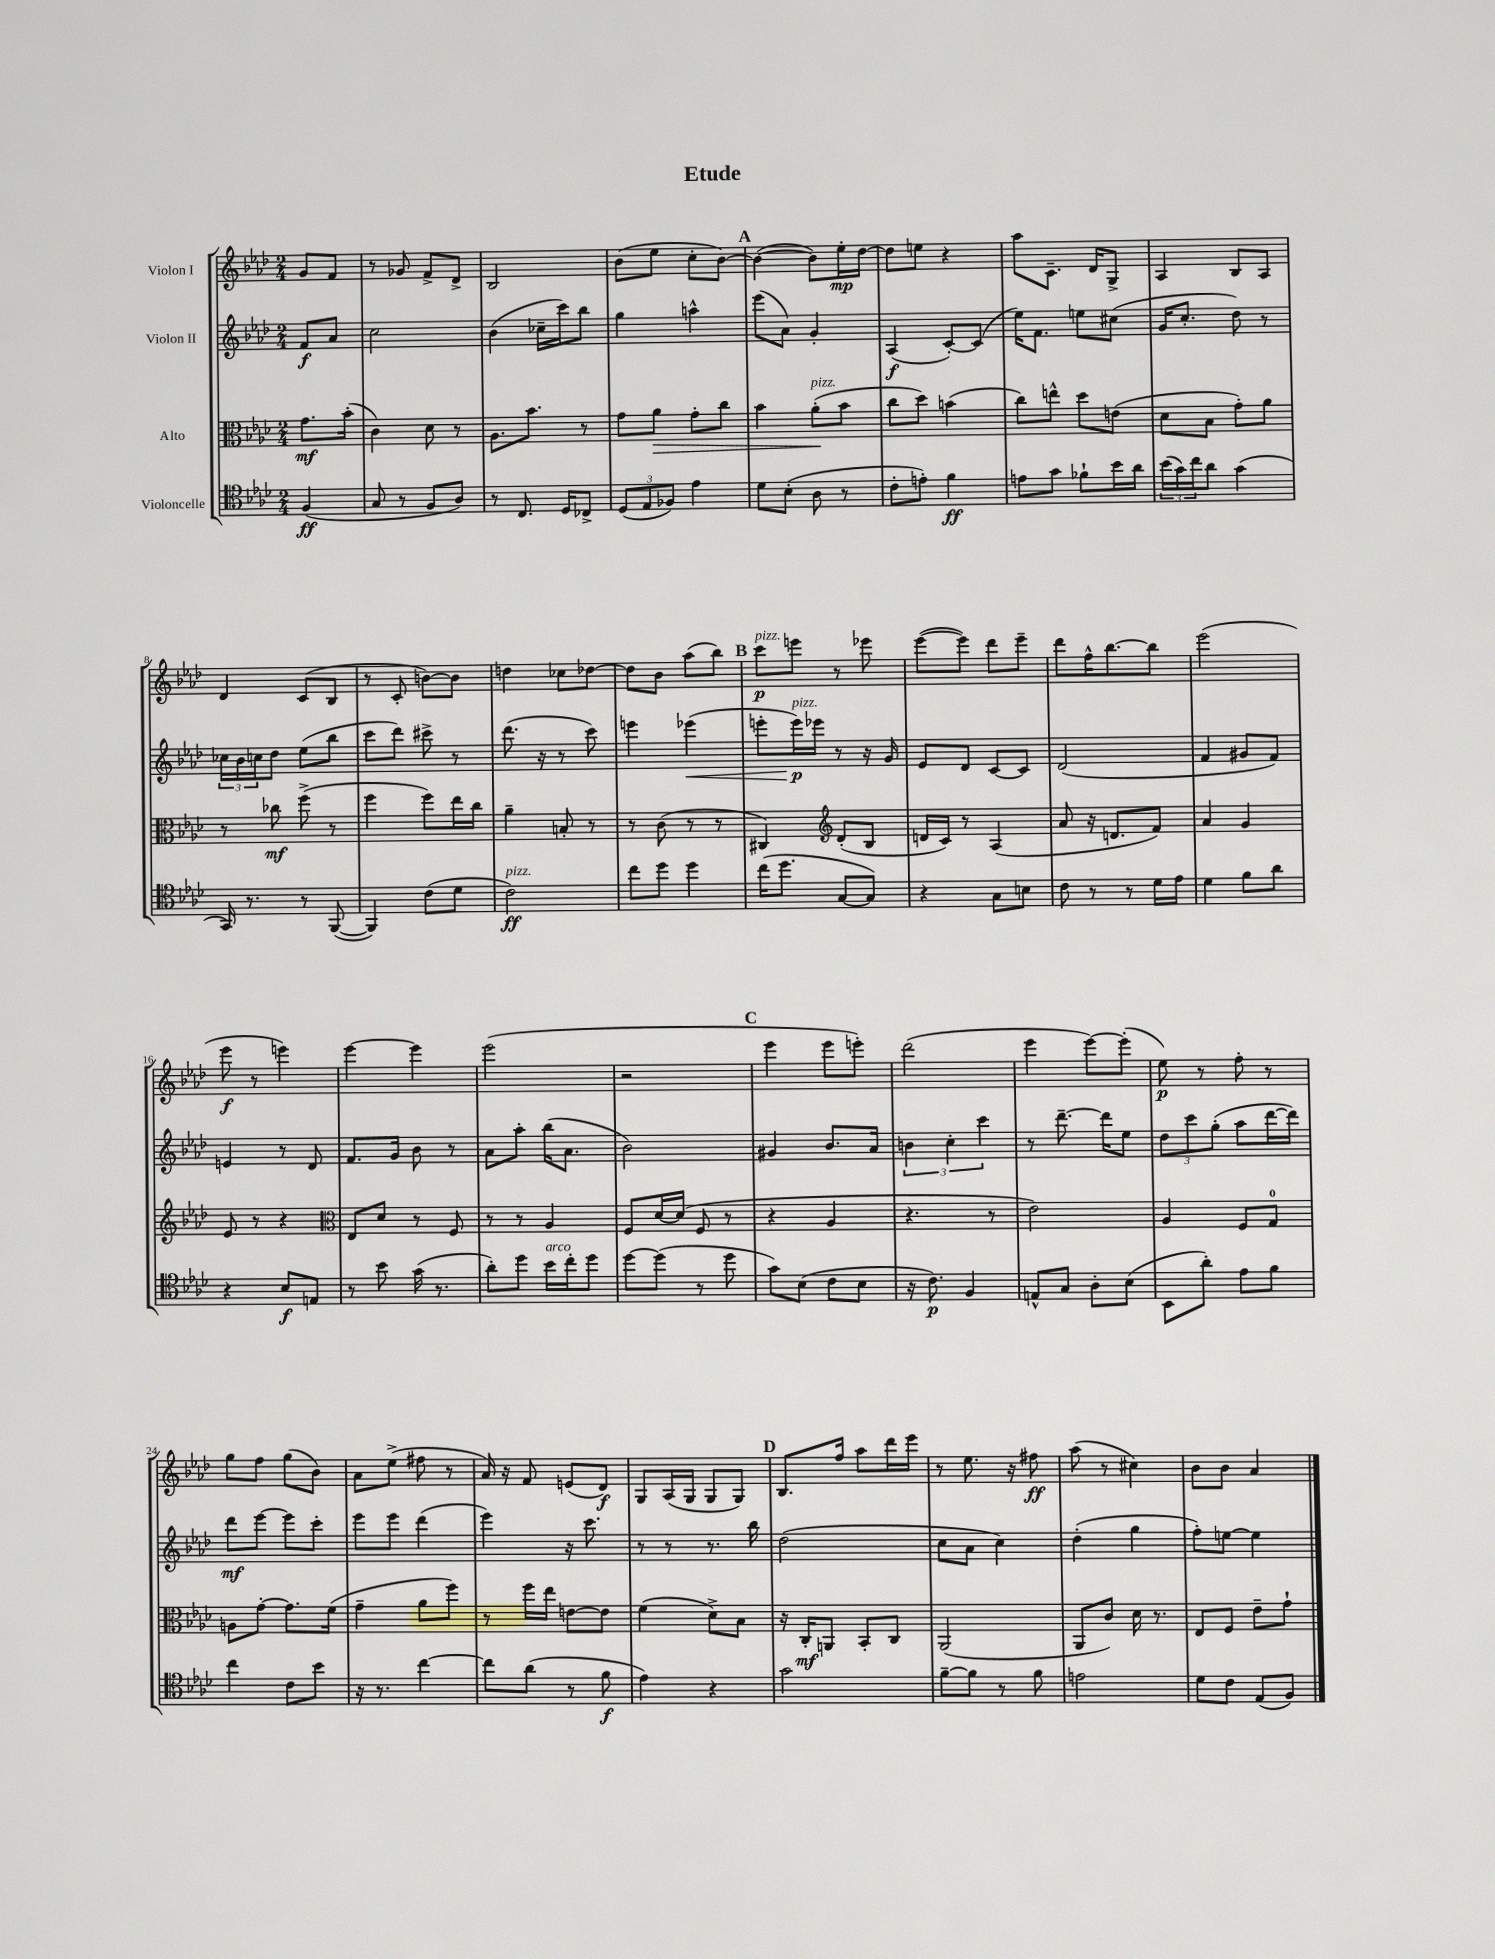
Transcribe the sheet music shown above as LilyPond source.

\header { title = "Etude" }
<<
\new StaffGroup <<
\new Staff = "s0" \with { instrumentName = "Violon I" } {
    \clef treble \key aes \major \numericTimeSignature \time 2/4 \partial 4
    g'8 f'8 |
    r8 ges'8 f'8-> des'8-> |
    bes2 |
    bes'8( ees''8 c''8-. bes'8~) |
    \mark \markup { \bold "A" } bes'4~( bes'8) ees''16-.\mp des''16~ |
    des''8 e''8 r4 |
    aes''8 c'8.-- des'16 g8-> |
    aes4 bes8 aes8 |
    des'4 c'8( bes8 |
    r8 c'8-. b'8~) b'8 |
    d''4 ces''8 des''8~ |
    des''8 bes'8 aes''8( bes''8) |
    \mark \markup { \bold "B" } c'''8\p^\markup { \italic "pizz." } e'''8 r8 ees'''8 |
    ees'''8~( ees'''8) des'''8 ees'''8-- |
    des'''8 f''16-^ bes''8.~ bes''8 |
    ees'''2( |
    ees'''8\f r8 e'''4) |
    ees'''4~ ees'''4 |
    ees'''2( |
    r2 |
    \mark \markup { \bold "C" } ees'''4 ees'''8 e'''8-.) |
    des'''2( |
    ees'''4 ees'''8~) ees'''8-.( |
    ees''8\p) r8 f''8-. r8 |
    g''8 f''8 g''8( bes'8) |
    aes'8 ees''8->( fis''8 r8 |
    aes'16) r16 f'8 e'8( des'8\f) |
    g8 aes16( g16 g8 g8) |
    \mark \markup { \bold "D" } bes8. f''16 aes''8 des'''16 ees'''16 |
    r8 ees''8. r16 fis''8\ff |
    aes''8( r8 cis''4) |
    bes'8 bes'8 aes'4 \bar "|." |
}
\new Staff = "s1" \with { instrumentName = "Violon II" } {
    \clef treble \key aes \major \numericTimeSignature \time 2/4 \partial 4
    f'8\f aes'8 |
    c''2 |
    bes'4( ces''16-- c'''16) bes''8 |
    g''4 a''4-^ |
    \mark \markup { \bold "A" } ees'''8( aes'8) g'4-. |
    aes4\f( c'8~-.) c'8( |
    ees''16) f'8. e''8 cis''8( |
    g'16 c''8.-. des''8) r8 |
    \tuplet 3/2 { ces''16 bes'16 c''16 } des''8 ees''8( bes''8 |
    c'''8 des'''8) cis'''8-> r8 |
    des'''8.( r16 r8 c'''8) |
    e'''4 ees'''4\<( |
    \mark \markup { \bold "B" } e'''8-. e'''16\p\!^\markup { \italic "pizz." }) ees'''16 r8 r16 g'16 |
    ees'8 des'8 c'8~ c'8 |
    des'2( |
    f'4 gis'8 f'8) |
    e'4 r8 des'8 |
    f'8. g'16 bes'8 r8 |
    aes'8 aes''8-. bes''16( aes'8. |
    bes'2) |
    \mark \markup { \bold "C" } gis'4 bes'8. aes'16 |
    \tuplet 3/2 { b'4 c''4-. c'''4 } |
    r8 des'''8.~-- des'''16 ees''8 |
    \tuplet 3/2 { des''8 c'''8 g''8-.( } aes''8 des'''16~ des'''16) |
    des'''8\mf ees'''8~ ees'''8 c'''8-. |
    ees'''8 ees'''8 des'''4( |
    ees'''4) r16 c'''8. |
    r8 r8 r8. bes''16 |
    \mark \markup { \bold "D" } des''2( |
    c''8 aes'8 c''4) |
    des''4-.( g''4 |
    f''8-.) e''8~ e''4 \bar "|." |
}
\new Staff = "s2" \with { instrumentName = "Alto" } {
    \clef alto \key aes \major \numericTimeSignature \time 2/4 \partial 4
    g'8.\mf bes'16-.( |
    c'4) des'8 r8 |
    aes8. bes'8. r8 |
    g'8 aes'8\> g'8-. c''8 |
    \mark \markup { \bold "A" } bes'4 aes'8-.\!^\markup { \italic "pizz." }( bes'8 |
    c''8 des''8) b'4( |
    c''8) e''8-^ des''8 e'8( |
    des'8 bes8 g'8-.) aes'8 |
    r8 ces''8\mf f''8->( r8 |
    f''4 f''8) ees''16 c''16 |
    aes'4-- b8-. r8 |
    r8 c'8( r8 r8 |
    \mark \markup { \bold "B" } cis4) \clef treble des'8-.( bes8 |
    d'16 c'16) r8 aes4( |
    aes'8 r16 d'8. f'8) |
    aes'4 g'4 |
    ees'8 r8 r4 |
    \clef alto ees8 des'8 r8 f8 |
    r8 r8 aes4 |
    f8 des'16~ des'16( f8 r8 |
    \mark \markup { \bold "C" } r4 aes4 |
    r4. r8 |
    ees'2) |
    aes4 f8 g8-0 |
    a8 g'8~-. g'8. f'16( |
    g'4-- aes'8 f''8) |
    r8 f''16 ees''16 e'8~ e'8 |
    f'4( des'8->) bes8 |
    \mark \markup { \bold "D" } r16 c16-.\mf a,8 bes,8-. c8 |
    aes,2( |
    aes,8 c'8) des'16 r8. |
    ees8 f8 ees'8-- g'8-! \bar "|." |
}
\new Staff = "s3" \with { instrumentName = "Violoncelle" } {
    \clef tenor \key aes \major \numericTimeSignature \time 2/4 \partial 4
    f4\ff( |
    g8 r8 f8 aes8) |
    r8 c8. des16 ces8-> |
    \tuplet 3/2 { des8( ees8 fes8) } ees'4 |
    \mark \markup { \bold "A" } des'8 bes8-.( aes8 r8 |
    c'8-. e'8-.) f'4\ff |
    e'8 g'8 fes'8-! bes'16 aes'16 |
    \tuplet 3/2 { bes'16( g'16) c''16 } aes'8 g'4( |
    g,16) r8. r8 f,8~( |
    f,4) c'8( des'8 |
    c'2\ff^\markup { \italic "pizz." }) |
    c''8 des''8 des''4 |
    \mark \markup { \bold "B" } c''16( des''8. g8~ g8) |
    r4 g8 b8 |
    c'8 r8 r8 des'16 ees'16 |
    des'4 f'8 aes'8 |
    r4 bes8\f e8 |
    r8 bes'8 g'16( r8. |
    aes'8-.) des''8 bes'16^\markup { \italic "arco" } c''16-. des''8 |
    des''8~ des''8( r8 des''8 |
    \mark \markup { \bold "C" } g'8) bes8( c'8 bes8 |
    r16 c'8.\p) f4 |
    e8-^ g8 aes8-. bes8( |
    bes,8 aes'8-.) ees'8 f'8 |
    c''4 c'8 bes'8 |
    r16 r8. c''4~ |
    c''8 aes'8( r8 f'8\f |
    ees'4) r4 |
    \mark \markup { \bold "D" } g'2 |
    f'8~-- f'8 r8 f'8 |
    e'2 |
    des'8 c'8 ees8( f8) \bar "|." |
}
>>
>>
